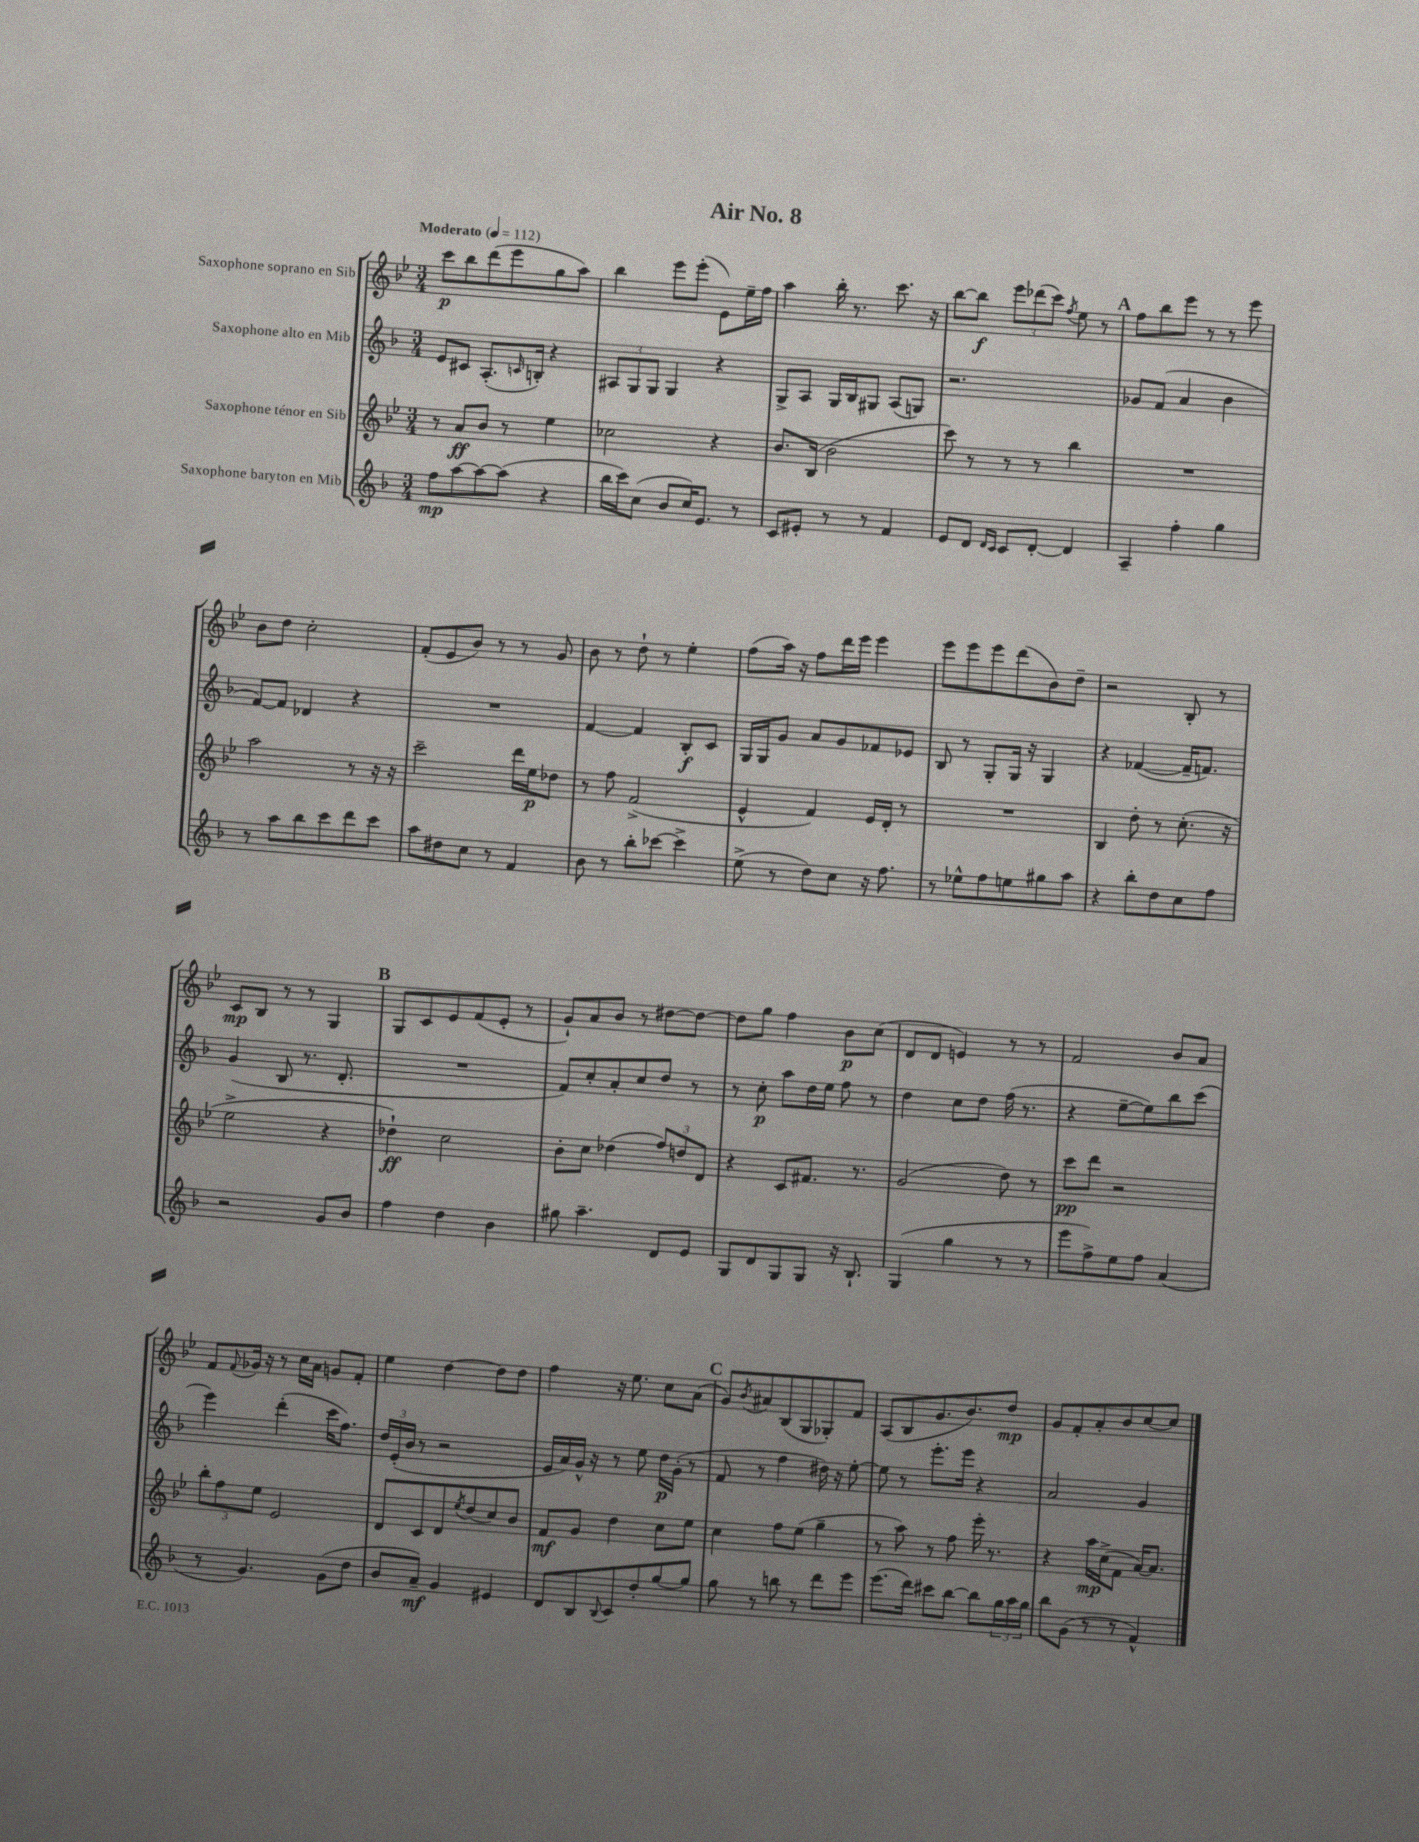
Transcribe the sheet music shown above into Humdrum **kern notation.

**kern	**kern	**kern	**kern
*staff4	*staff3	*staff2	*staff1
*clefG2	*clefG2	*clefG2	*clefG2
*k[b-]	*k[b-e-]	*k[b-]	*k[b-e-]
*M3/4	*M3/4	*M3/4	*M3/4
*MM112	*MM112	*MM112	*MM112
8ff	8r	8e	8ccc
[8aa	8a	8c#	8bb-
8aa_	8b-	(8.A'	(8ddd
(8aa]	8r	.	8eee-
.	.	16qqc	.
.	.	16B')	.
4r	4ee-	4r	8gg
.	.	.	8aa)
=	=	=	=
16bb-	2cc-	12A#	4bb-
16ccc)	.	.	.
.	.	12G	.
(8cc	.	.	.
.	.	12G	.
8b-	.	4G	8eee-
16cc)	.	.	(8eee-'
8.e	.	.	.
.	4r	4r	8e-)
8r	.	.	16ee-~
.	.	.	16ff
=	=	=	=
8c	8.b-	8G^	4aa
8e#'	.	8A	.
.	(16B-	.	.
8r	2b-	16G	16bb-'
.	.	16B-	8.r
8r	.	8G#	.
4f	.	(8A	8.ccc
.	.	8G)	.
.	.	.	16r
=	=	=	=
8e	8ccc)	2.r	[8bb-
8d	8r	.	8bb-]
16qqd	.	.	.
16qqc	.	.	.
8c	8r	.	12eee-
.	.	.	(12ddd-
[8d'	8r	.	.
.	.	.	12ccc)
.	.	.	8qff
4d]	4bb-	.	8ee-
.	.	.	8r
=	=	=	=
4A~	2.r	8g-	8ff
.	.	(8f	8bb-
4ff'	.	4a	8eee-
.	.	.	8r
4gg	.	4b-	8r
.	.	.	8eee-
=	=	=	=
8r	2aa	[8f)	8b-
8aa	.	8f]	8dd
8bb-	.	4d-	2cc'
8ccc	.	.	.
8ddd	8r	4r	.
8ccc	16r	.	.
.	16r	.	.
=	=	=	=
8aa	2ccc~	2.r	(8f'
8dd#	.	.	8e-
8cc	.	.	8b-)
8r	.	.	8r
4f	16ddd	.	8r
.	16ee-	.	.
.	8dd-	.	8g
=	=	=	=
8b-	8r	[4f	8b-
8r	8ff	.	8r
8bb-'	(2f^	4f]	8dd`
[8ccc-	.	.	8r
4ccc-^]	.	8B-'	4ee-'
.	.	8c	.
=	=	=	=
(8ee^	4e-^^	16G	(8ff
.	.	16G	.
8r	.	8g	16aa)
.	.	.	16r
8dd)	4f)	8a	8ff
8cc	.	8g	16ddd
.	.	.	16eee-
16r	16e-	8f-	4eee-
8.ff	16d'	.	.
.	8r	8e-	.
=	=	=	=
8r	2.r	8B-	8eee-
8ee-^^	.	8r	8eee-
8ff	.	8G'	8eee-
8ee	.	16G	(8ddd
.	.	16r	.
8gg#	.	4G	8b-)
8aa	.	.	8dd~
=	=	=	=
4r	4B-	4r	2r
8bb-'	8dd'	([4f-	.
8dd	8r	.	.
8cc	(8.cc'	16f-~]	8B-'
.	.	8.f)	.
8ff	.	.	8r
.	16r	.	.
=	=	=	=
2r	2ee-^	(4g	8c
.	.	.	8B-
.	.	8B-	8r
.	.	8.r	8r
8g	4r	.	4G
.	.	8.d'	.
8b-	.	.	.
=	=	=	=
4ff	4dd-`)	2.r	8G
.	.	.	8c
4dd	2cc	.	8e-
.	.	.	(8f
4b-	.	.	8e-'
.	.	.	8r
=	=	=	=
8gg#	8b-'	8f)	8g`)
4.aa~	8cc	8cc'	8a
.	(4dd-	8a'	8b-
.	.	8cc	8r
8d	12ff)	8dd	[8dd#
.	12dd	.	.
8e	.	8r	8dd#_
.	12d	.	.
=	=	=	=
8G	4r	8r	8dd#]
8d	.	8cc'	8gg
8G	8c	8aa	4ff
8G	8.f#	16dd	.
.	.	16ee	.
16r	.	8ff	8b-
8.B-`	8.r	.	.
.	.	8r	(8cc
=	=	=	=
(4G	(2g	4dd	8d
.	.	.	8d
4gg	.	8cc	4e)
.	.	8dd	.
8r	8dd)	(16ff	8r
.	.	8.r	.
8r	8r	.	8r
=	=	=	=
8eee	8ccc	4r	2f
8ff^)	8ddd	.	.
8ee	2r	[8ee~	.
8ff	.	8ee])	.
(4a	.	8bb-	8b-
.	.	(8ccc	8a
=	=	=	=
8r	12bb-'	4eee)	8f
.	12ff	.	.
.	.	.	8qqf
4.g)	.	.	16g-
.	12ee-	.	.
.	.	.	16r
.	2e-	(4ddd'	8r
.	.	.	16cc
.	.	.	16a
(8g	.	16ccc	8g
.	.	8.ff)	.
8dd	.	.	8f'
=	=	=	=
8b-	8d	24dd	4ee-
.	.	(24e'	.
.	.	24b-	.
8a~)	8c	8r	.
4g	8d	2r	[4dd
.	8qee-	.	.
.	(8dd	.	.
4e#	8cc)	.	8dd]
.	8b-	.	8dd
=	=	=	=
8d	8f	16e	4ff
.	.	16a)	.
8B-	8g	16g^^	.
.	.	16r	.
8qqB-	.	.	.
8c	4dd	8r	16r
.	.	.	8.ee-
8dd'	.	8ee	.
[8gg	8cc	16dd	8cc
.	.	(16g'	.
8gg]	8ee-	8r	(8a
=	=	=	=
8gg	4cc	8f	8g)
.	.	.	8qb-
8r	.	8r	8a#
8bb	8ff	4ff	(8B-
8r	(8ee-	.	8G
8ddd	4gg~	16dd#)	8G-')
.	.	16r	.
8eee	.	[8ee'	8f
=	=	=	=
(8.eee	8r	8ee]	(8A
.	8aa)	8r	8B-
16ddd)	.	.	.
8ccc#	8r	8.eee'	8.g
[8bb-	8ff	.	.
.	.	16eee	8.b-)
8bb-]	16eee-'	4r	.
.	8.r	.	.
24gg	.	.	8dd
24aa	.	.	.
24gg	.	.	.
=	=	=	=
8bb-	4r	2a	8g
(8g	.	.	8f'
8r	16aa	.	8a'
.	(16cc^	.	.
8r	8f	.	8b-
4f^^)	[16a)	4g	[8cc
.	8.a]	.	.
.	.	.	8cc]
==	==	==	==
*-	*-	*-	*-
